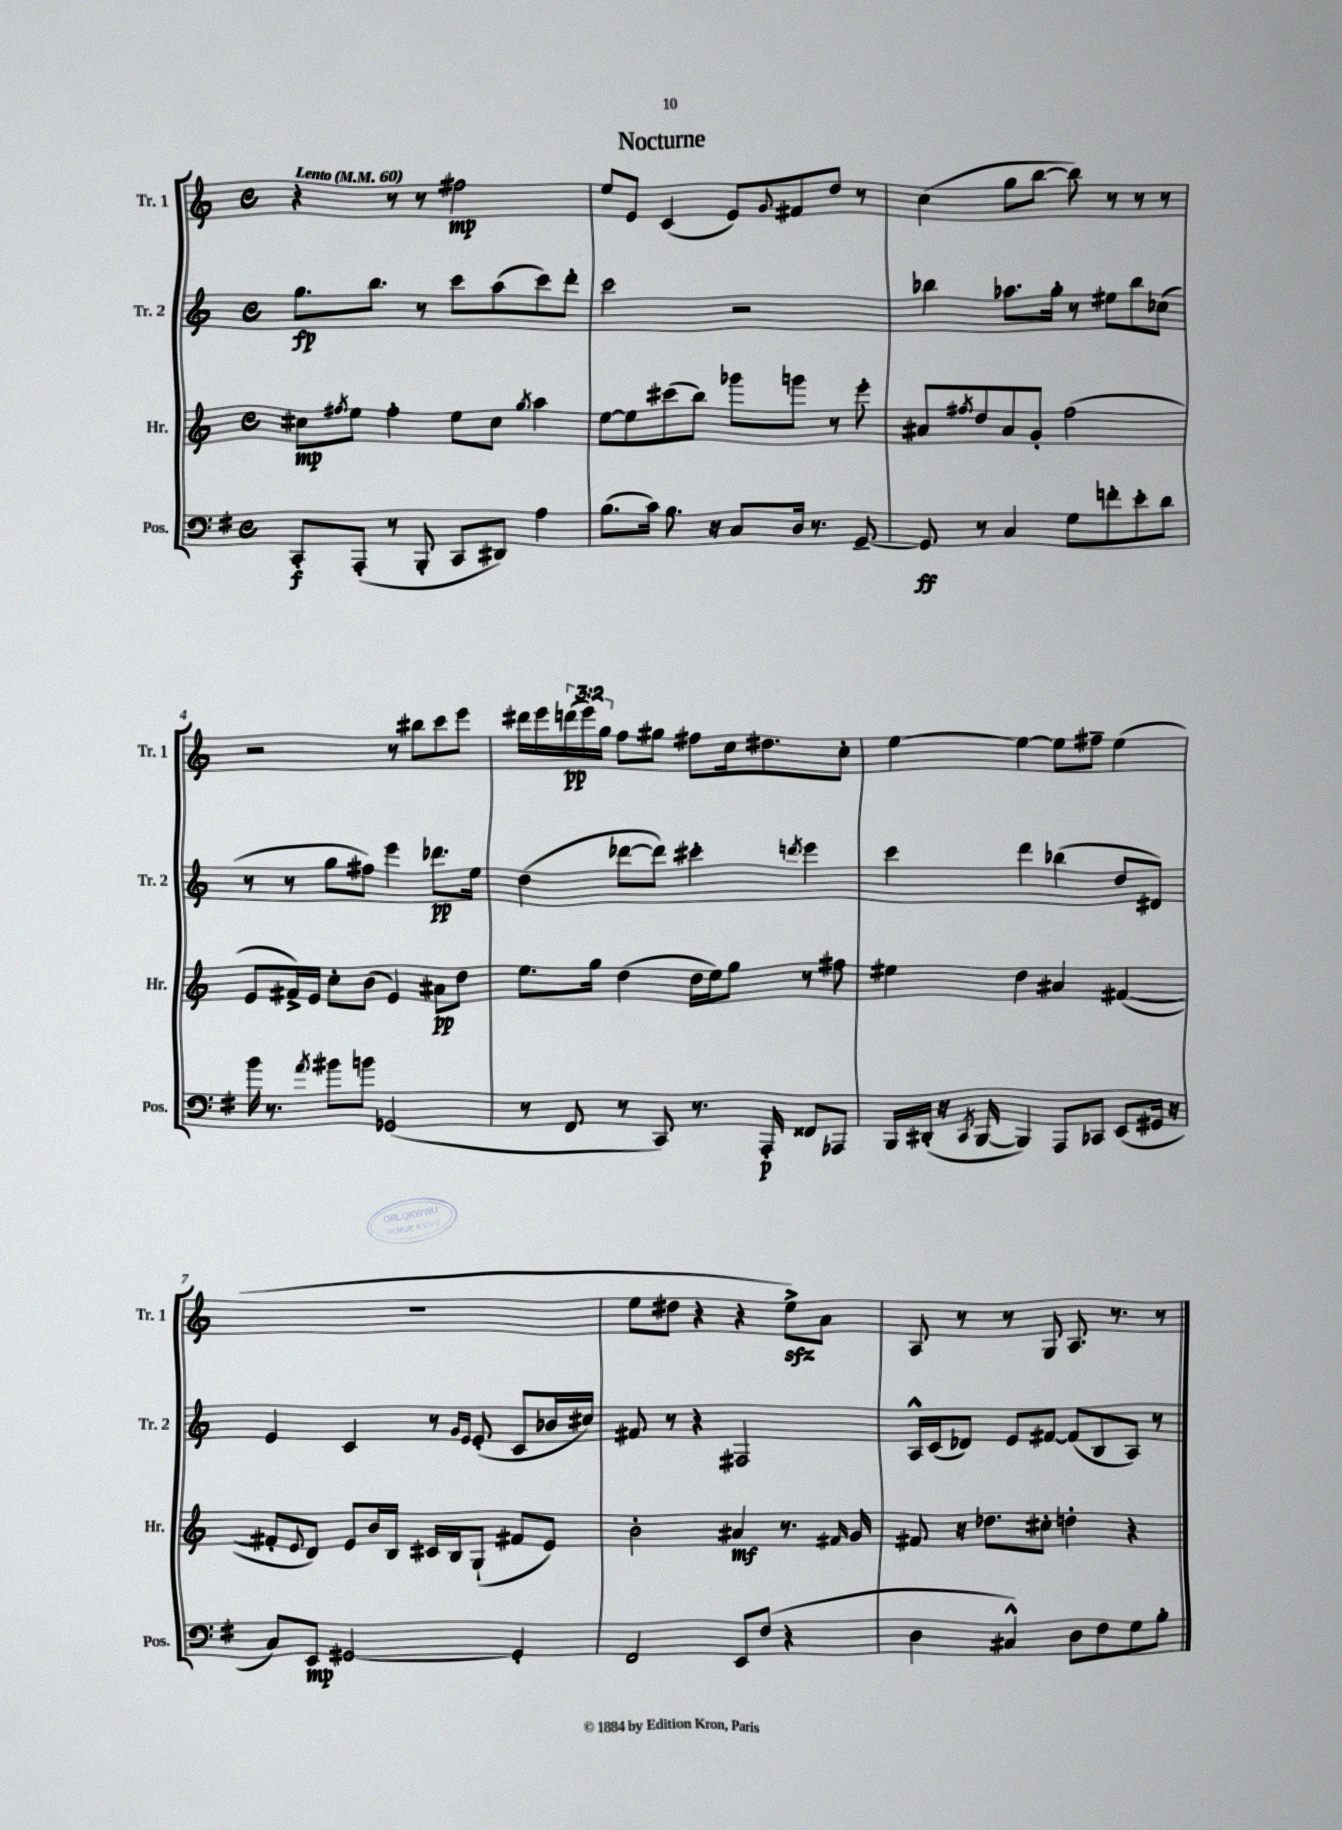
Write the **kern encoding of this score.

**kern	**kern	**kern	**kern
*staff4	*staff3	*staff2	*staff1
*clefF4	*clefG2	*clefG2	*clefG2
*k[f#]	*k[]	*k[]	*k[]
*M4/4	*M4/4	*M4/4	*M4/4
*met(c)	*met(c)	*met(c)	*met(c)
*MM60	*MM60	*MM60	*MM60
8CC'	8cc#	8.gg	4r
.	8qff#	.	.
(8AAA'	8ee	.	.
.	.	8.bb	.
8r	4ff#'	.	8r
8BBB'	.	8r	8r
8CC	8ee	8ccc	2ff#
8DD#)	8cc#	(8aa	.
.	8qgg	.	.
4A	4aa	8ccc)	.
.	.	8ddd'	.
=	=	=	=
(8.B	[8ee	2ccc	8ee
.	8ee]	.	8e
16c)	.	.	.
8.B	(8ccc#	.	(4c
.	8bb)	.	.
16r	.	.	.
8C	8ggg-	2r	8e)
.	.	.	8qqg
16D	8ggg	.	8f#
8.r	.	.	.
.	8r	.	8dd
[8GG~	8eee'	.	8r
=	=	=	=
8GG]	8a#	4bb-	(4cc
.	8qff#	.	.
8r	8dd	.	.
4C	8a#	8.aa-	8gg
.	8g'	.	[8bb
.	.	16gg'	.
8G	(2ff#	8r	8bb])
8f'	.	8ee#	8r
8e'	.	8bb-	8r
8d	.	(8cc-	8r
=	=	=	=
16b	8e	8r	2r
8.r	.	.	.
.	16f#^)	8r	.
.	16e	.	.
8qa	.	.	.
8b#	8cc'	8gg	.
8b	(8b	8ff#)	.
(2GG-	4e)	4eee	8r
.	.	.	8bb#
.	8a#	8.ddd-	8ccc
.	8dd	.	8eee
.	.	16ee	.
=	=	=	=
8r	8.ee	(4dd	16ddd#
.	.	.	16eee
8FF#	.	.	(24ddd
.	.	.	24eee)
.	16gg	.	.
.	.	.	24gg
8r	(4dd	[8ddd-	8ff
8CC)	.	8ddd-])	8gg#
8.r	16dd	4ccc#'	8ff#
.	16ee)	.	.
.	8gg	.	16cc
16AAA'	.	.	8.dd#
.	.	8qddd	.
8FF##	8r	4eee	.
8AAA-	8ff#	.	8cc'
=	=	=	=
16BBB	4ee#	4ccc	[4ee
(16DD#'	.	.	.
16r	.	.	.
8qCC	.	.	.
[16BBB	.	.	.
4BBB])	4dd	4ddd	4ee_
8AAA	4a#	(4bb-	8ee]
8CC-	.	.	8ff#~
(8EE	([4f#	8dd	(4ee
16GG#	.	8d#)	.
16r	.	.	.
=	=	=	=
8C)	8f#']	4e	1r
.	8qqe	.	.
8EE	8d)	.	.
[2GG#	8e	4c	.
.	16b	.	.
.	16B	.	.
.	16c#	8r	.
.	16B	.	.
.	.	16qqg	.
.	.	16qqe	.
.	(8G`	(8e'	.
4GG#']	8f#	8c	.
.	8e)	16b-	.
.	.	16cc#)	.
=	=	=	=
2FF#	2b'	8f#	8ee
.	.	8r	8dd#
.	.	4r	4r
8EE	4a#	2F#	4r
(8F#	.	.	.
4r	8.r	.	8ee^)
.	.	.	8a
.	16qqf#	.	.
.	16g	.	.
=	=	=	=
4D	8f#	16A^^	8A
.	.	(16c	.
.	16r	8d-)	8r
.	8.dd-	.	.
4C#^^)	.	8e	8r
.	8cc#'	[8f#	8G
8D	4dd'	(8f#]	8.A
8F#	.	8B	.
.	.	.	8.r
8G	4r	8A)	.
8B'	.	8r	8r
==	==	==	==
*-	*-	*-	*-
